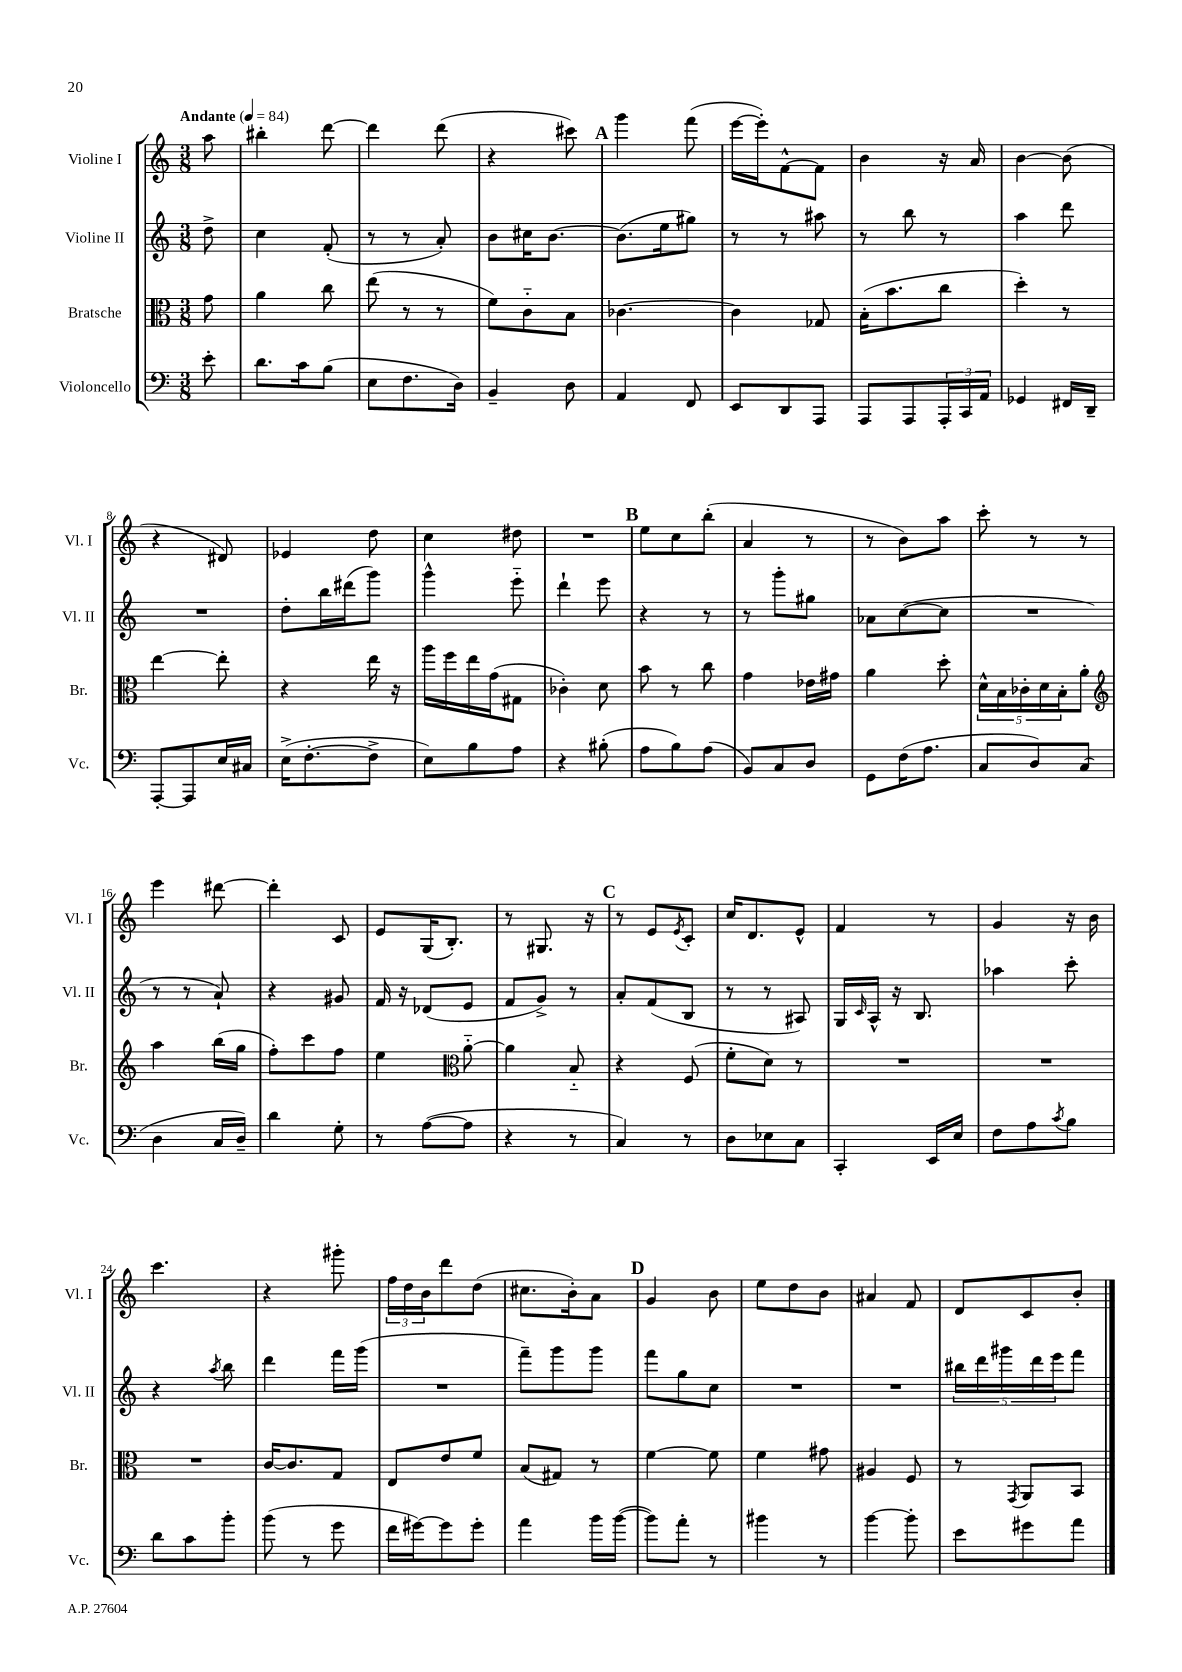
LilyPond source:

<<
\new StaffGroup <<
\new Staff = "s0" \with { instrumentName = "Violine I" shortInstrumentName = "Vl. I" } {
    \clef treble \key c \major \numericTimeSignature \time 3/8 \partial 8 \tempo "Andante" 4 = 84
    a''8 |
    bis''4-. d'''8~ |
    d'''4 d'''8( |
    r4 cis'''8) |
    \mark \markup { \bold "A" } g'''4 f'''8( |
    e'''16~ e'''16-.) f'8~-^ f'8 |
    b'4 r16 a'16 |
    b'4~ b'8( |
    r4 dis'8) |
    ees'4 d''8 |
    c''4 dis''8 |
    R4. |
    \mark \markup { \bold "B" } e''8 c''8 b''8-.( |
    a'4 r8 |
    r8 b'8) a''8 |
    c'''8-. r8 r8 |
    e'''4 dis'''8~ |
    dis'''4-. c'8 |
    e'8 g16( b8.-.) |
    r8 gis8. r16 |
    \mark \markup { \bold "C" } r8 e'8 \acciaccatura { e'8 } c'8-. |
    c''16 d'8. e'8-^ |
    f'4 r8 |
    g'4 r16 b'16 |
    c'''4. |
    r4 gis'''8-. |
    \tuplet 3/2 { f''16 d''16 b'16 } d'''8 d''8( |
    cis''8. b'16-.) a'8 |
    \mark \markup { \bold "D" } g'4 b'8 |
    e''8 d''8 b'8 |
    ais'4 f'8 |
    d'8 c'8 b'8-. \bar "|." |
}
\new Staff = "s1" \with { instrumentName = "Violine II" shortInstrumentName = "Vl. II" } {
    \clef treble \key c \major \numericTimeSignature \time 3/8 \partial 8
    d''8-> |
    c''4 f'8-.( |
    r8 r8 a'8-.) |
    b'8 cis''16 b'8.~ |
    \mark \markup { \bold "A" } b'8.( e''16 gis''8) |
    r8 r8 ais''8 |
    r8 b''8 r8 |
    a''4 d'''8 |
    R4. |
    d''8-. b''16 dis'''16( g'''8) |
    g'''4-^ e'''8-_ |
    d'''4-! e'''8 |
    \mark \markup { \bold "B" } r4 r8 |
    r8 g'''8-. gis''8 |
    aes'8 c''8~( c''8 |
    R4. |
    r8 r8 a'8-!) |
    r4 gis'8 |
    f'16 r16 des'8( e'8 |
    f'8 g'8->) r8 |
    \mark \markup { \bold "C" } a'8-. f'8( b8 |
    r8 r8 ais8) |
    g16 \grace { c'16 } a16-^ r16 b8. |
    aes''4 c'''8-. |
    r4 \acciaccatura { a''8 } b''8 |
    d'''4 f'''16 g'''16( |
    R4. |
    f'''8--) g'''8 g'''8 |
    \mark \markup { \bold "D" } f'''8 g''8 c''8 |
    R4. |
    R4. |
    \tuplet 5/4 { bis''16 d'''16 gis'''16 d'''16 e'''16 } f'''8 \bar "|." |
}
\new Staff = "s2" \with { instrumentName = "Bratsche" shortInstrumentName = "Br." } {
    \clef alto \key c \major \numericTimeSignature \time 3/8 \partial 8
    g'8 |
    a'4 c''8 |
    e''8( r8 r8 |
    f'8) c'8-_ b8 |
    \mark \markup { \bold "A" } ces'4.~ |
    ces'4 ges8 |
    b16-.( b'8. c''8 |
    d''4-.) r8 |
    e''4~ e''8-. |
    r4 e''16 r16 |
    a''16 f''16 e''16 g'16( gis8 |
    ces'4-.) d'8 |
    \mark \markup { \bold "B" } b'8 r8 c''8 |
    g'4 ees'16 gis'16 |
    a'4 d''8-. |
    \tuplet 5/4 { d'16-^ b16 ces'16-. d'16 b16-. } a'8-. |
    \clef treble a''4 b''16( g''16 |
    f''8-.) c'''8 f''8 |
    e''4 \clef alto a'8~-_ |
    a'4 b8-_ |
    \mark \markup { \bold "C" } r4 f8( |
    f'8-. d'8) r8 |
    R4. |
    R4. |
    R4. |
    c'16~ c'8. g8 |
    e8 e'8 f'8 |
    b8( gis8) r8 |
    \mark \markup { \bold "D" } f'4~ f'8 |
    f'4 gis'8 |
    ais4 f8 |
    r8 \acciaccatura { g,8 } a,8 b,8 \bar "|." |
}
\new Staff = "s3" \with { instrumentName = "Violoncello" shortInstrumentName = "Vc." } {
    \clef bass \key c \major \numericTimeSignature \time 3/8 \partial 8
    e'8-. |
    d'8. c'16 b8( |
    e8 f8. d16) |
    b,4-- d8 |
    \mark \markup { \bold "A" } a,4 f,8 |
    e,8 d,8 a,,8 |
    a,,8 a,,8 \tuplet 3/2 { a,,16-. c,16 a,16 } |
    ges,4 fis,16 d,16-- |
    a,,8~-. a,,8 e16 cis16 |
    e16->( f8.~-. f8-> |
    e8) b8 a8 |
    r4 bis8-.( |
    \mark \markup { \bold "B" } a8 b8) a8( |
    b,8) c8 d8 |
    g,8 f16( a8. |
    c8 d8) c8( |
    d4 c16 d16--) |
    d'4 g8-. |
    r8 a8~( a8 |
    r4 r8 |
    \mark \markup { \bold "C" } c4) r8 |
    d8 ees8 c8 |
    c,4-. e,16 e16 |
    f8 a8 \acciaccatura { c'8 } b8 |
    d'8 c'8 b'8-. |
    b'8( r8 g'8 |
    f'16 gis'16~) gis'8 gis'8-. |
    a'4 b'16 b'16~( |
    \mark \markup { \bold "D" } b'8) a'8-. r8 |
    bis'4 r8 |
    b'4~ b'8-. |
    e'8 gis'8 a'8 \bar "|." |
}
>>
>>
